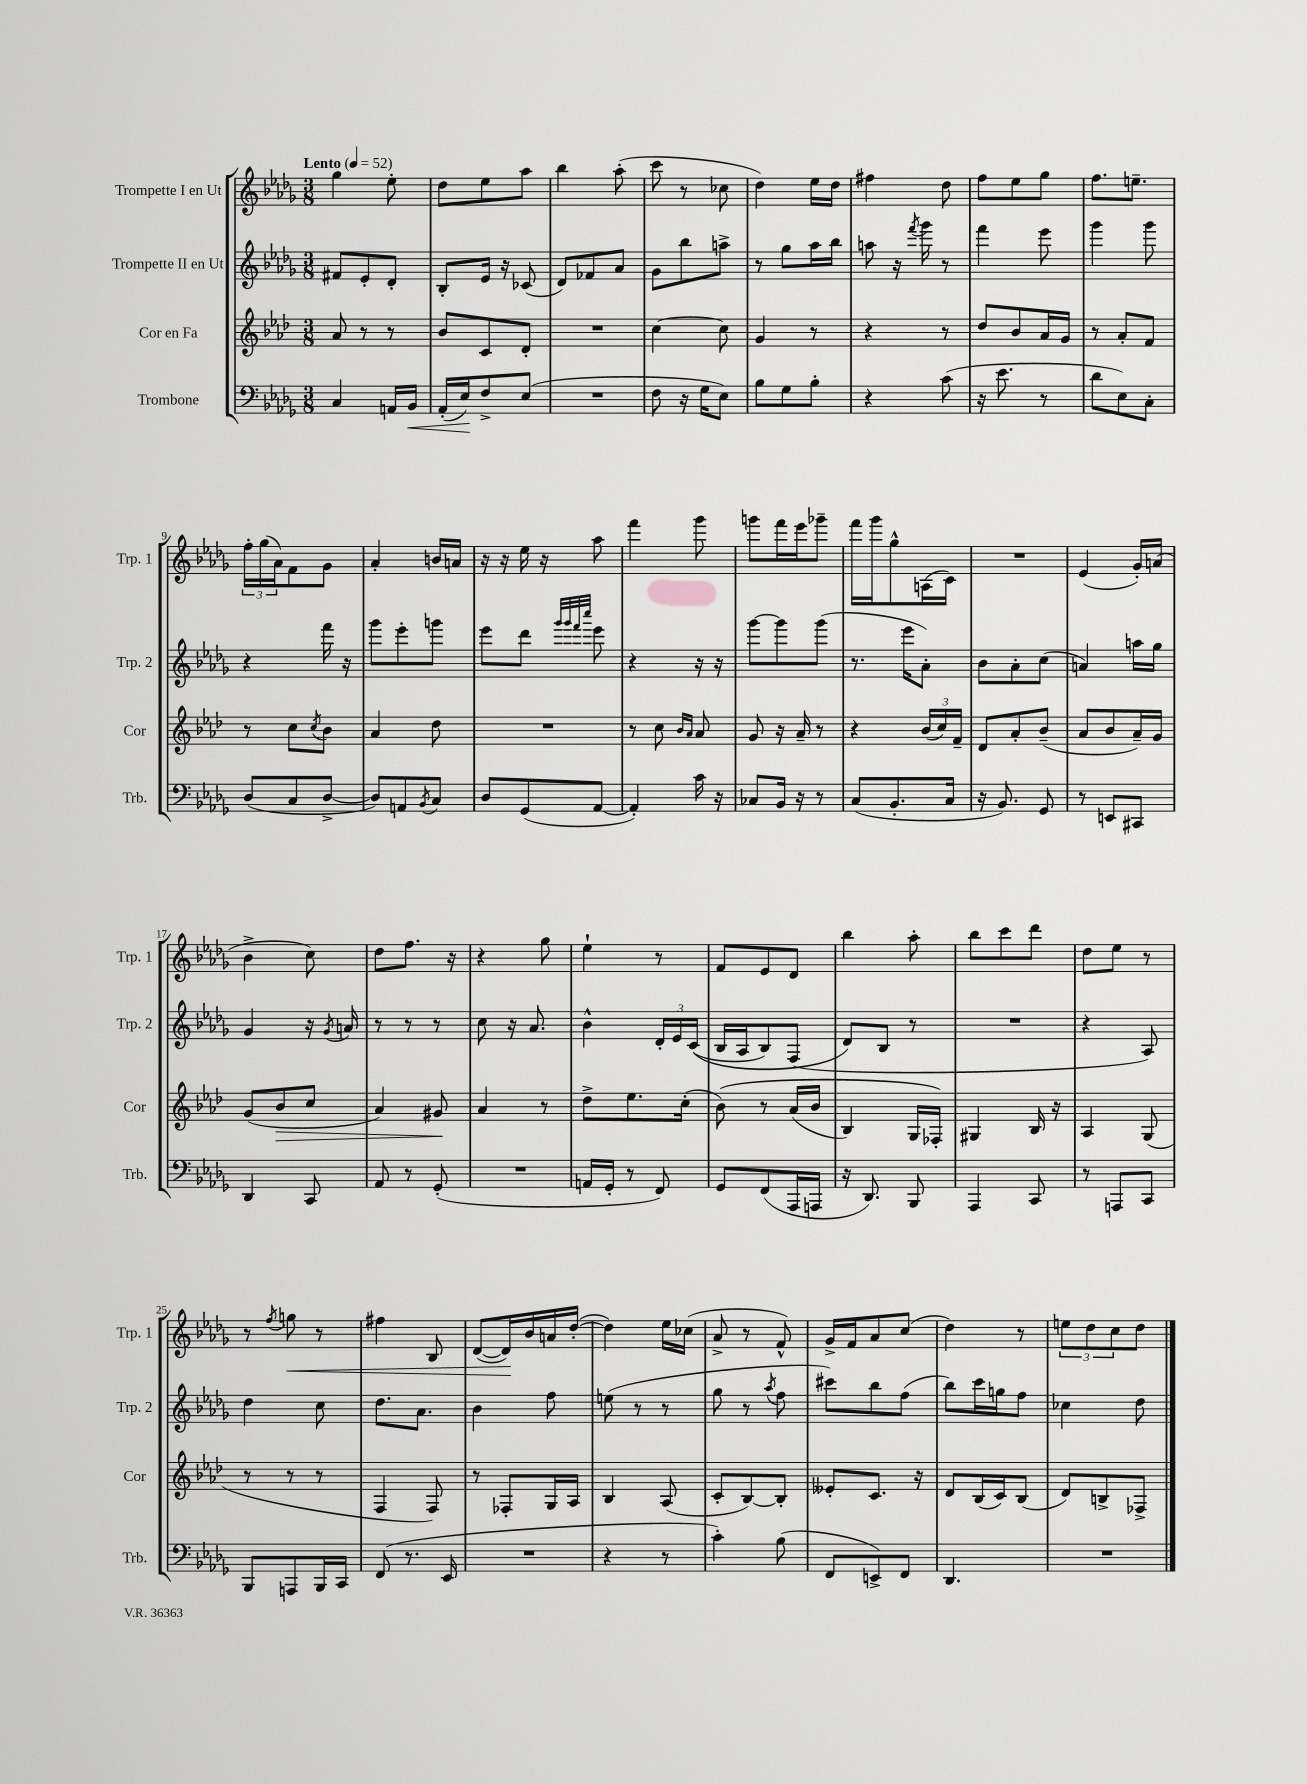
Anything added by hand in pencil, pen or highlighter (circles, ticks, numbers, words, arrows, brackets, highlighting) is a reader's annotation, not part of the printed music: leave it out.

**kern	**kern	**kern	**kern
*staff4	*staff3	*staff2	*staff1
*clefF4	*clefG2	*clefG2	*clefG2
*k[b-e-a-d-g-]	*k[b-e-a-d-]	*k[b-e-a-d-g-]	*k[b-e-a-d-g-]
*M3/8	*M3/8	*M3/8	*M3/8
*MM52	*MM52	*MM52	*MM52
4C/	8a-/	8f#/L	4gg-\
.	8r	8e-'/	.
16AA/LL	8r	8d-'/J	8ee-'\
16BB-/JJ	.	.	.
=	=	=	=
(16AA-'/LL	8b-/L	8B-'/L	8dd-\L
16E-/J)	.	.	.
8F^/	8c/	16e-/Jk	8ee-\
.	.	16r	.
(8E-/J	8d-'/J	(8c-/	8aa-\J
=	=	=	=
4.r	4.r	8d-/L)	4bb-\
.	.	8f-/	.
.	.	8a-/J	(8aa-'\
=	=	=	=
8F\	[4cc\	8g-\L	8ccc\
16r	.	8bb-\	8r
16G-\LK	.	.	.
8E-\J)	8cc\]	8aa^\J	8cc-\
=	=	=	=
8B-\L	4g/	8r	4dd-\)
8G-\	.	8gg-\L	.
8B-'\J	8r	16aa-\L	16ee-\LL
.	.	16bb-\JJ	16dd-\JJ
=	=	=	=
4r	4r	8aa\	4ff#\
.	.	16r	.
.	.	8qfff/	.
.	.	16ggg-\	.
(8c\	8r	8r	8dd-\
=	=	=	=
16r	8dd-/L	4fff\	8ff\L
8.e-\	.	.	.
.	8b-/	.	8ee-\
8r	16a-/L	8eee-\	8gg-\J
.	16g/JJ	.	.
=	=	=	=
8d-\L	8r	4ggg-\	8.ff\L
8E-\)	8a-'/L	.	.
.	.	.	8.ee~\J
8C'\J	8f/J	8ggg-\	.
=	=	=	=
(8D-/L	8r	4r	24ff'\LL
.	.	.	(24gg-\
.	.	.	24a-\J)
8C/	8cc\L	.	8f\
.	8qcc/	.	.
[8D-^/J	8b-\J	16fff\	8g-\J
.	.	16r	.
=	=	=	=
8D-/]L)	4a-/	8ggg-\L	4a-'/
8AA/	.	8eee-'\	.
8qBB-/	.	.	.
8C/J	8dd-\	8ggg\J	16b/LL
.	.	.	16a/JJ
=	=	=	=
8D-/L	4.r	8eee-\L	16r
.	.	.	16r
(8GG-/	.	8ddd-\J	16ee-\
.	.	.	16r
.	.	32qqggg-/LLL	.
.	.	32qqggg-/	.
.	.	32qqfff/	.
.	.	32qqcccc/JJJ	.
[8AA-/J	.	8eee-\	8aa-\
=	=	=	=
4AA-'/])	8r	4r	4fff\
.	8cc\	.	.
.	16qqb-/LL	.	.
.	16qqa-/JJ	.	.
16c\	8a-/	16r	8ggg-\
16r	.	16r	.
=	=	=	=
8C-/L	8g/	[8ggg-\L	8ggg\L
16BB-/Jk	16r	8ggg-\]	16fff\L
16r	16a-~/	.	16eee-\J
8r	8r	(8ggg-\J	8ggg-~\J
=	=	=	=
(8C/L	4r	8.r	16fff\LL
.	.	.	16ggg-\J
8.BB-'/	.	.	8gg-^^\
.	.	16eee-\LK	.
.	(24b-/LL	8a-'\J)	(16A\L
.	24cc/)	.	.
16C/Jk	.	.	16c\JJ)
.	24f~/JJ	.	.
=	=	=	=
16r	8d-/L	8b-\L	4.r
8.BB-/)	.	.	.
.	8a-'/	8a-'\	.
8GG-/	(8b-~/J	(8cc\J	.
=	=	=	=
8r	8a-/L	4a/)	(4e-/
8EE/L	8b-/	.	.
8CC#/J	16a-~/L)	16aa\LL	16g-'/LL)
.	16g/JJ	16gg-\JJ	(16a/JJ
=	=	=	=
4DD-/	(8g/L	4g-/	4b-^\
.	8b-/	.	.
8CC/	8cc/J	16r	8cc\)
.	.	8qg-/	.
.	.	16a/	.
=	=	=	=
8AA-/	4a-/)	8r	8dd-\L
8r	.	8r	8.ff\J
(8GG-'/	8g#/	8r	.
.	.	.	16r
=	=	=	=
4.r	4a-/	8cc\	4r
.	.	16r	.
.	.	8.a-/	.
.	8r	.	8gg-\
=	=	=	=
16AA/LL	8dd-^\L	4b-^^\	4ee-`\
16GG-'/JJ	.	.	.
8r	8.ee-\	.	.
8FF/)	.	24d-'/LL	8r
.	.	24e-/	.
.	(16cc'\Jk	.	.
.	.	&((24c/JJ	.
=	=	=	=
8GG-/L	&(8b-\)	16B-/LL	8f/L
.	.	16A-/J	.
(8FF/	8r	8B-/)	8e-/
16AAA-/L	(16a-/LL	(8F/J	8d-/J
16AAA/JJ	16b-/JJ	.	.
=	=	=	=
16r	4B-/)	8d-/L&)	4bb-\
8.DD-/)	.	.	.
.	.	8B-/J	.
8BBB-/	16G/LL	8r	8aa-'\
.	16F-'/JJ&)	.	.
=	=	=	=
4AAA-/	4G#/	4.r	8bb-\L
.	.	.	8ccc\
8CC/	16B-/	.	8ddd-\J
.	16r	.	.
=	=	=	=
8r	4A-/	4r	8dd-\L
8AAA/L	.	.	8ee-\J
8CC/J	(8G/	8A-/)	8r
=	=	=	=
8BBB-/L	8r	4dd-\	8r
.	.	.	8qff/
8AAA/	8r	.	8gg\
16BBB-/L	8r	8cc\	8r
16CC/JJ	.	.	.
=	=	=	=
(8FF/	4F/	8.dd-\L	4ff#\
8.r	.	.	.
.	.	8.a-\J	.
.	8F/)	.	8B-/
16EE-/	.	.	.
=	=	=	=
4.r	8r	4b-\	([8d-/L
.	8F-'/L	.	16d-/]L)
.	.	.	16b-/
.	16G/L	8ff\	16a/
.	16A-/JJ	.	([16dd-'/JJ
=	=	=	=
4r	4B-/	(8ee\	4dd-\])
.	.	8r	.
8r	(8A-/	8r	16ee-\LL
.	.	.	(16cc-\JJ
=	=	=	=
4c'\)	8c'/L	8gg-\	8a-^/
.	[8B-/)	8r	8r
.	.	8qaa-/	.
(8B-\	8B-'/]J	8ff\	8f^^/)
=	=	=	=
8FF/L	8e--'/L	8ccc#\L)	16g-^/LL
.	.	.	16f/J
8EE^/)	8.c/J	8bb-\	8a-/
8FF/J	.	(8ff\J	(8cc/J
.	16r	.	.
=	=	=	=
4.DD-/	8d-/L	8bb-\L)	4dd-\)
.	(16B-/L	16ccc\L	.
.	16c/J)	16gg\J	.
.	(8B-/J	8ff\J	8r
=	=	=	=
4.r	8d-/L)	4cc-\	12ee\L
.	.	.	12dd-\
.	8B^/	.	.
.	.	.	12cc\
.	8F-^/J	8dd-\	8dd-\J
==	==	==	==
*-	*-	*-	*-
